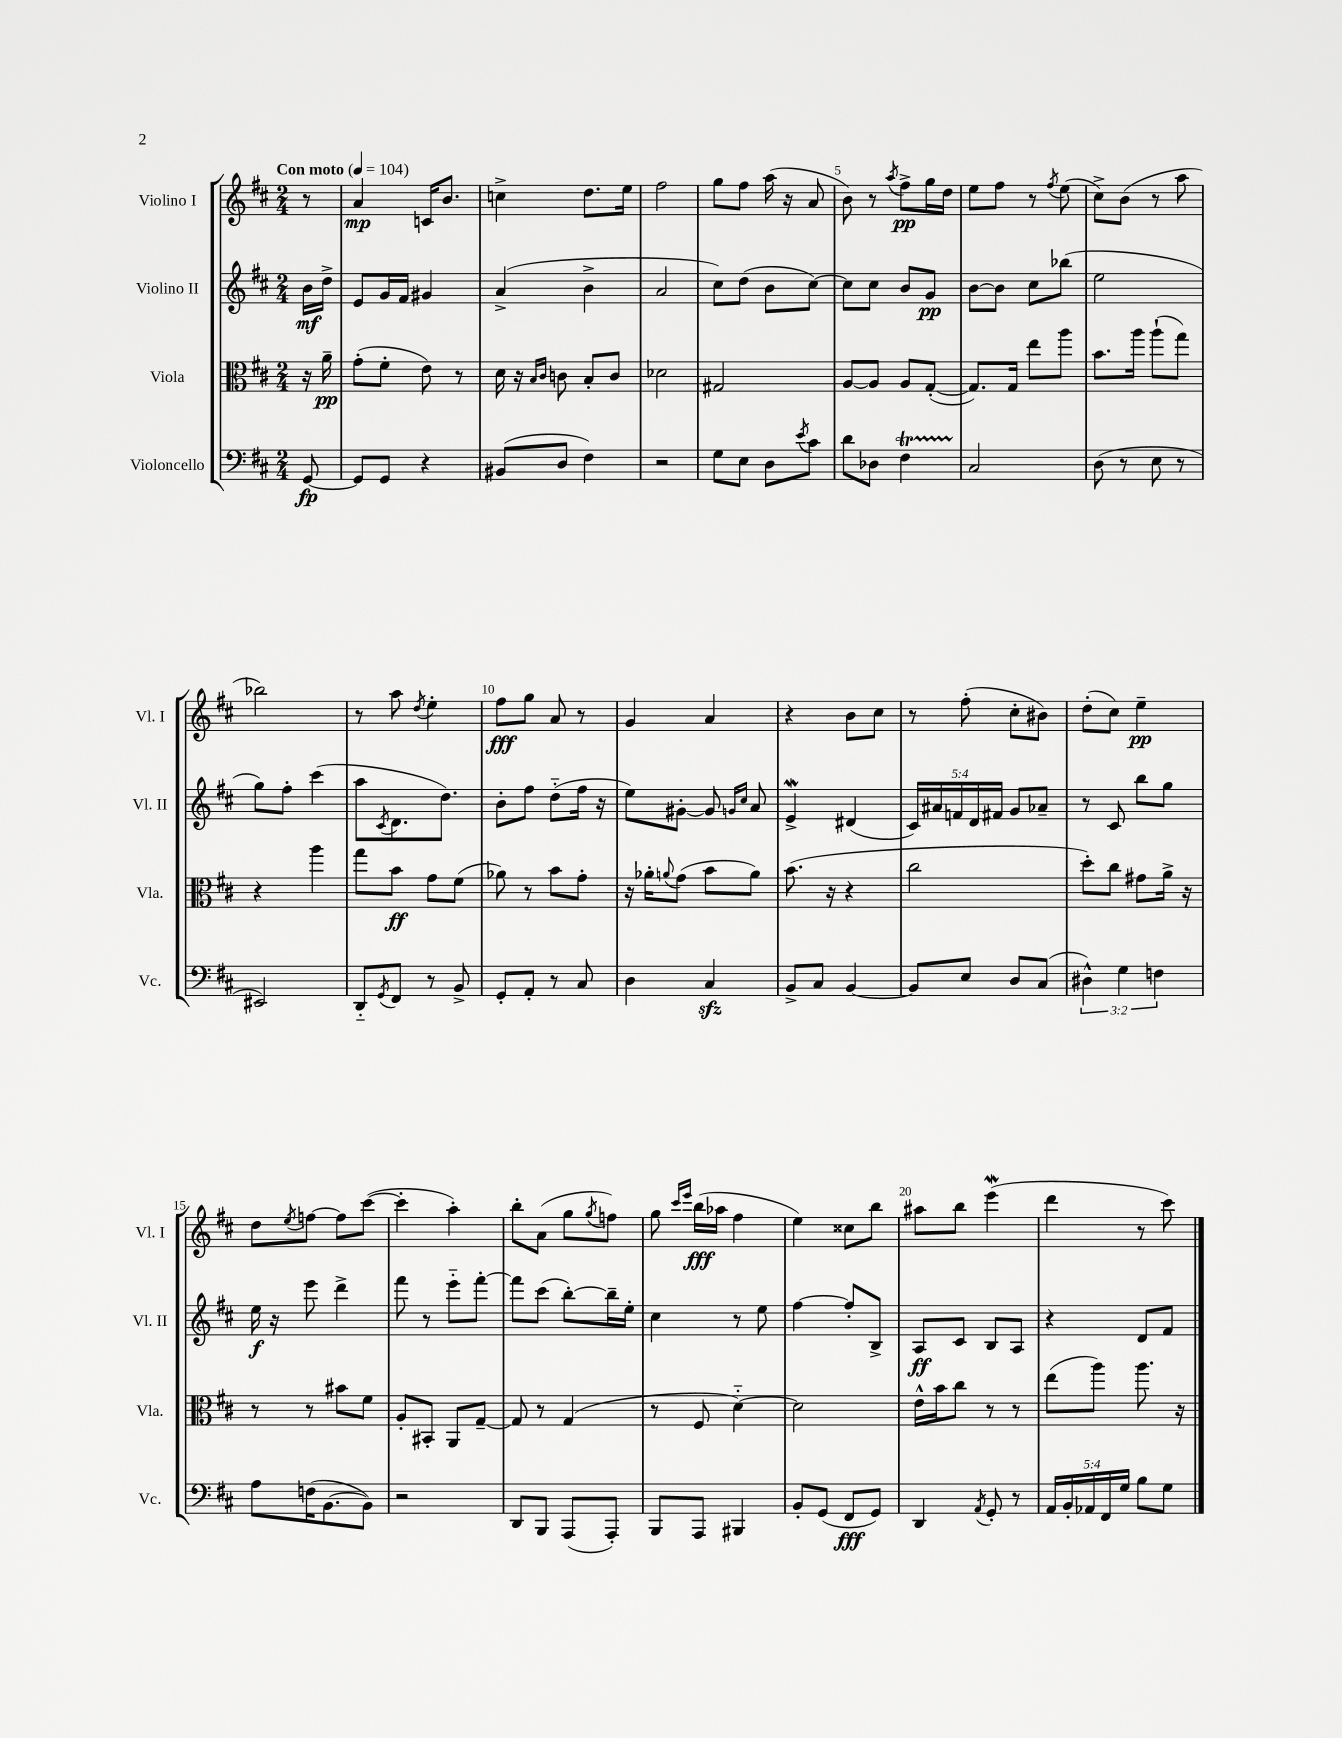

**kern	**dynam	**kern	**dynam	**kern	**dynam	**kern	**dynam
*part4	*part4	*part3	*part3	*part2	*part2	*part1	*part1
*staff4	*staff4	*staff3	*staff3	*staff2	*staff2	*staff1	*staff1
*I"Violoncello	*	*I"Viola	*	*I"Violino II	*	*I"Violino I	*
*I'Vc.	*	*I'Vla.	*	*I'Vl. II	*	*I'Vl. I	*
*clefF4	*	*clefC3	*	*clefG2	*	*clefG2	*
*k[f#c#]	*	*k[f#c#]	*	*k[f#c#]	*	*k[f#c#]	*
*M2/4	*	*M2/4	*	*M2/4	*	*M2/4	*
*MM104	*	*MM104	*	*MM104	*	*MM104	*
=	=	=	=	=	=	=	=
!	!	!	!	!	!	!LO:TX:a:B:t=Con moto	!
[8GG/	fp	16r	.	16b\LL	mf	8r	.
.	.	16a~\	pp	16dd^\JJ	.	.	.
=1	=1	=1	=1	=1	=1	=1	=1
8GG/L]	.	(8g'\L	.	8e/L	.	4a/	mp
8GG/J	.	8f#'\J	.	16g/L	.	.	.
.	.	.	.	16f#/JJ	.	.	.
4r	.	8e\)	.	4g#X/	.	16cn/KL	.
.	.	.	.	.	.	8.b/J	.
.	.	8r	.	.	.	.	.
=2	=2	=2	=2	=2	=2	=2	=2
(8BB#X/L	.	16d\	.	(4a^/	.	4ccn^\	.
.	.	16r	.	.	.	.	.
.	.	16qqB/LL	.	.	.	.	.
.	.	16qqc#/JJ	.	.	.	.	.
8D/J	.	8cn\	.	.	.	.	.
4F#\)	.	8B'/L	.	4b^\	.	8.dd\L	.
.	.	8c/J	.	.	.	.	.
.	.	.	.	.	.	16ee\Jk	.
=3	=3	=3	=3	=3	=3	=3	=3
2r	.	2d-X\	.	2a/	.	2ff#\	.
=4	=4	=4	=4	=4	=4	=4	=4
8G\L	.	2G#X/	.	8cc#\L)	.	8gg\L	.
8E\J	.	.	.	(8dd\J	.	8ff#\J	.
8D\L	.	.	.	8b\L	.	(16aa\	.
.	.	.	.	.	.	16r	.
8qe/	.	.	.	.	.	.	.
8c#\J	.	.	.	[8cc#\J)	.	8a/	.
=5	=5	=5	=5	=5	=5	=5	=5
8d\L	.	[8A/L	.	8cc#\L]	.	8b\)	.
8D-X\J	.	8A/J]	.	8cc#\J	.	8r	.
.	.	.	.	.	.	8qaa/	.
4F#t\	.	8A/L	.	8b/L	.	8ff#^\L	pp
.	.	([8G'/J	.	8g/J	pp	16gg\L	.
.	.	.	.	.	.	16dd\JJ	.
=6	=6	=6	=6	=6	=6	=6	=6
2C#/	.	8.G/L])	.	[8b\L	.	8ee\L	.
.	.	.	.	8b\J]	.	8ff#\J	.
.	.	16G/Jk	.	.	.	.	.
.	.	8ee\L	.	8cc#\L	.	8r	.
.	.	.	.	.	.	8qff#/	.
.	.	8aa\J	.	(8bb-X\J	.	(8ee\	.
=7	=7	=7	=7	=7	=7	=7	=7
(8D\	.	8.b\L	.	2ee\	.	8cc#^\L)	.
8r	.	.	.	.	.	(8b\J	.
.	.	16aa\Jk	.	.	.	.	.
8E\	.	(8aa`\L	.	.	.	8r	.
8r	.	8gg\J)	.	.	.	8aa\	.
!!LO:LB:g=z
=8	=8	=8	=8	=8	=8	=8	=8
2EE#X/)	.	4r	.	8gg\L)	.	2bb-X\)	.
.	.	.	.	8ff#'\J	.	.	.
.	.	4aa\	.	(4ccc#\	.	.	.
=9	=9	=9	=9	=9	=9	=9	=9
8DD/L	.	8gg\L	.	8aa\L	.	8r	.
8qGG/	.	.	.	8qc#/	.	.	.
8FF#/J	.	8b\J	ff	8.d\	.	8aa\	.
.	.	.	.	.	.	8qdd/	.
8r	.	8g\L	.	.	.	4ee'\	.
.	.	.	.	8.dd\J)	.	.	.
8BB^/	.	(8f#\J	.	.	.	.	.
=10	=10	=10	=10	=10	=10	=10	=10
8GG'/L	.	8a-X\)	.	8b'\L	.	8ff#\L	fff
8AA'/J	.	8r	.	8ff#\J	.	8gg\J	.
8r	.	8b\L	.	(8dd\L	.	8a/	.
8C#/	.	8g'\J	.	16ff#\Jk	.	8r	.
.	.	.	.	16r	.	.	.
=11	=11	=11	=11	=11	=11	=11	=11
4D\	.	16r	.	8ee\L)	.	4g/	.
.	.	16a-X'\KL	.	.	.	.	.
.	.	8qqan/	.	.	.	.	.
.	.	(8g\J	.	[8g#X'\J	.	.	.
4C#zz/	.	8b\L	.	8g#/]	.	4a/	.
.	.	.	.	16qqgn/LL	.	.	.
.	.	.	.	16qqcc#/JJ	.	.	.
.	.	8a\J)	.	8a/	.	.	.
=12	=12	=12	=12	=12	=12	=12	=12
8BB^/L	.	(8.b\	.	4eW^/	.	4r	.
8C#/J	.	.	.	.	.	.	.
.	.	16r	.	.	.	.	.
[4BB/	.	4r	.	(4d#X/	.	8b\L	.
.	.	.	.	.	.	8cc#\J	.
=13	=13	=13	=13	=13	=13	=13	=13
8BB/L]	.	2cc#\	.	20c#/LL)	.	8r	.
.	.	.	.	20a#X/	.	.	.
.	.	.	.	20fn/	.	.	.
8E/J	.	.	.	.	.	(8ff#'\	.
.	.	.	.	20d/	.	.	.
.	.	.	.	20f#X/JJ	.	.	.
8D/L	.	.	.	8g/L	.	8cc#'\L	.
(8C#/J	.	.	.	8a-X~/J	.	8b#X\J)	.
=14	=14	=14	=14	=14	=14	=14	=14
6D#X^^\)	.	8dd'\L)	.	8r	.	(8dd'\L	.
.	.	8cc#\J	.	8c#/	.	8cc#\J)	.
6G\	.	.	.	.	.	.	.
.	.	8g#X\L	.	8bb\L	.	4ee~\	pp
6Fn\	.	.	.	.	.	.	.
.	.	16a^\Jk	.	8gg\J	.	.	.
.	.	16r	.	.	.	.	.
!!LO:LB:g=z
=15	=15	=15	=15	=15	=15	=15	=15
8A\L	.	8r	.	16ee\	f	8dd\L	.
.	.	.	.	16r	.	.	.
.	.	.	.	.	.	8qee/	.
(16Fn\K	.	8r	.	8eee\	.	[8ffn\J	.
[8.BB\	.	.	.	.	.	.	.
.	.	8b#X\L	.	4ddd^\	.	8ff\L]	.
8BB\J])	.	8f#\J	.	.	.	([8ccc#\J	.
=16	=16	=16	=16	=16	=16	=16	=16
2r	.	8A'/L	.	8fff#\	.	4ccc#'\]	.
.	.	8BB#X'/J	.	8r	.	.	.
.	.	8AA/L	.	8eee\L	.	4aa'\)	.
.	.	[8G~/J	.	[8fff#'\J	.	.	.
=17	=17	=17	=17	=17	=17	=17	=17
8DD/L	.	8G/]	.	8fff#\L]	.	8bb'\L	.
8BBB/J	.	8r	.	(8ccc#\J	.	(8a\J	.
(8AAA/L	.	(4G/	.	[8bb'\L)	.	8gg\L	.
.	.	.	.	.	.	8qgg/	.
8AAA'/J)	.	.	.	16bb~\L]	.	8ffn\J)	.
.	.	.	.	16ee'\JJ	.	.	.
=18	=18	=18	=18	=18	=18	=18	=18
8BBB/L	.	8r	.	4cc#\	.	8gg\	.
.	.	.	.	.	.	16qqccc#/LL	.
.	.	.	.	.	.	16qqeee/JJ	.
8AAA/J	.	8F#/	.	.	.	(16bb\LL	fff
.	.	.	.	.	.	16aa-X\JJ	.
4BBB#X/	.	[4d\)	.	8r	.	4ff#\	.
.	.	.	.	8ee\	.	.	.
=19	=19	=19	=19	=19	=19	=19	=19
8BB'/L	.	2d\]	.	[4ff#\	.	4ee\)	.
(8GG/J	.	.	.	.	.	.	.
8FF#/L	fff	.	.	8ff#'/L]	.	8cc##X\L	.
8GG/J)	.	.	.	8B^/J	.	8bb\J	.
=20	=20	=20	=20	=20	=20	=20	=20
4DD/	.	16e^^\LL	.	8A/L	ff	8aa#X\L	.
.	.	16b\J	.	.	.	.	.
.	.	8cc#\J	.	8c#/J	.	8bb\J	.
8qAA/	.	.	.	.	.	.	.
8GG'/	.	8r	.	8B/L	.	(4eeeW\	.
8r	.	8r	.	8A/J	.	.	.
=21	=21	=21	=21	=21	=21	=21	=21
20AA/LL	.	(8ee\L	.	4r	.	4ddd\	.
20BB'/	.	.	.	.	.	.	.
20AA-X/	.	.	.	.	.	.	.
.	.	8aa\J)	.	.	.	.	.
20FF#/	.	.	.	.	.	.	.
20G/JJ	.	.	.	.	.	.	.
8B\L	.	8.aa\	.	8d/L	.	8r	.
8G\J	.	.	.	8f#/J	.	8ccc#\)	.
.	.	16r	.	.	.	.	.
==	==	==	==	==	==	==	==
*-	*-	*-	*-	*-	*-	*-	*-
